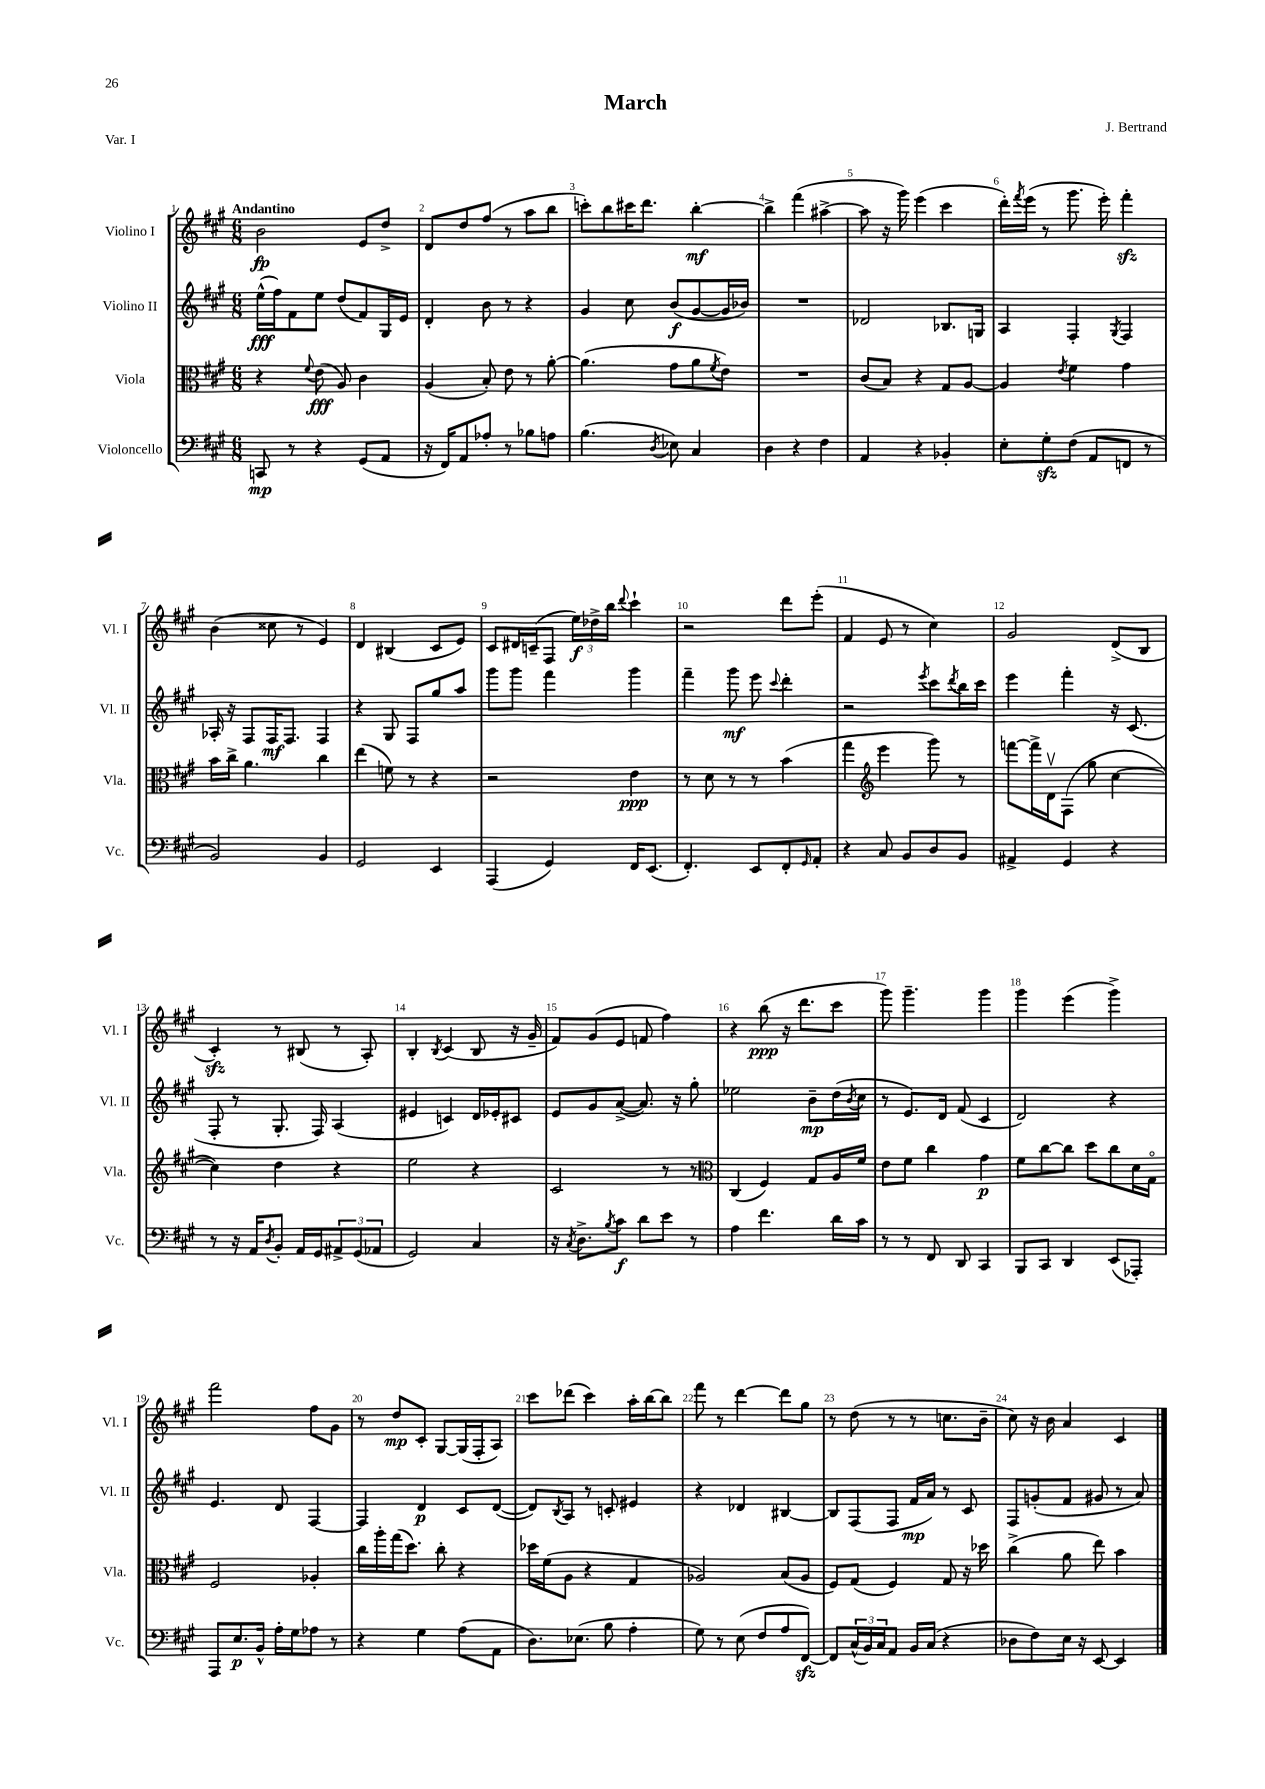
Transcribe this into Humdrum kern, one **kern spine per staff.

**kern	**kern	**kern	**kern
*staff4	*staff3	*staff2	*staff1
*clefF4	*clefC3	*clefG2	*clefG2
*k[f#c#g#]	*k[f#c#g#]	*k[f#c#g#]	*k[f#c#g#]
*M6/8	*M6/8	*M6/8	*M6/8
8CC	4r	(16ee^^	2b
.	.	16ff#)	.
8r	.	8f#	.
.	8qqf#	.	.
4r	(8e	8ee	.
.	8A)	(8dd	.
(8GG#	4c#	8f#)	8e
8AA	.	16G#	8dd^
.	.	16e	.
=	=	=	=
16r	(4A	4d'	8d
16FF#)	.	.	.
8AA	.	.	8dd
8A-'	8B')	8b	(8ff#
8r	8e	8r	8r
8B-	8r	4r	8aa
8A	[8a'	.	8bb
=	=	=	=
(4.B	(4.a]	4g#	8ccc')
.	.	.	8bb
.	.	8cc#	16ccc#
.	.	.	8.ddd
8qD	.	.	.
8E-)	8g#	(8b	.
4C#	8a	[8g#	[4bb'
.	8qf#	.	.
.	8e)	16g#]	.
.	.	16b-)	.
=	=	=	=
4D	2.r	2.r	4bb^]
4r	.	.	(4fff#
4F#	.	.	[4aa#^
=	=	=	=
4AA	(8c#	2d-	8aa#]
.	8B)	.	16r
.	.	.	16ggg#)
4r	4r	.	(4eee
4BB-'	8G#	8.B-	4ccc#
.	[8A	.	.
.	.	16G	.
=	=	=	=
8E'	4A]	4A	16ddd')
.	.	.	8qfff#
.	.	.	(16eee
8G#'	.	.	8r
.	8qe	.	.
(8F#	4f#	4F#'	8.ggg#
8AA	.	.	.
.	.	.	16eee')
.	.	8qG#	.
8FF	4g#	4F#	4fff#'
8r	.	.	.
=	=	=	=
2BB)	16b	16A-'	(4b
.	16cc#^	16r	.
.	4.a	8F#	.
.	.	16F#	8cc##
.	.	8.F#	.
.	.	.	8r
4BB	4cc#	4F#	4e)
=	=	=	=
2GG#	(4ee	4r	4d
.	8f)	8G#	(4B#
.	8r	8F#	.
4EE	4r	8gg#	8c#
.	.	8aa	8e)
=	=	=	=
(4AAA	2r	8ggg#	8c#
.	.	8ggg#	16d#
.	.	.	(16c~
4GG#)	.	4fff#	8F#
.	.	.	24ee)
.	.	.	24dd-^
.	.	.	24bb
.	.	.	8qqddd
16FF#	4e	4ggg#	4ccc#`
(8.EE	.	.	.
=	=	=	=
4.FF#')	8r	4fff#~	2r
.	8d	.	.
.	8r	8ggg#	.
8EE	8r	8eee	.
.	.	8qqccc#	.
8FF#'	(4b	4ddd'	8ddd
16qqGG#	.	.	.
8AA'	.	.	(8eee'
=	=	=	=
4r	4gg#	2r	4f#
*	*clefG2	*	*
8C#	4eee	.	8e
8BB	.	.	8r
.	.	8qeee	.
8D	8ggg#)	8ccc#	4cc#)
.	.	8qddd	.
8BB	8r	16bb	.
.	.	16ccc#	.
=	=	=	=
4AA#^	[8fff	4eee	2g#
.	16fff^]	.	.
.	16dv	.	.
4GG#	(8F#	4fff#'	.
.	8gg#	.	.
4r	[4cc#	16r	(8d^
.	.	(8.c#	.
.	.	.	8B
=	=	=	=
8r	4cc#])	8F#'	4c#')
16r	.	8r	.
16AA	.	.	.
8qD	.	.	.
8BB'	4dd	8.G#'	8r
16AA	.	.	(8B#
16GG#	.	16F#)	.
12AA#^	4r	(4A	8r
(12GG#	.	.	.
.	.	.	8A')
12AA-	.	.	.
=	=	=	=
2GG#)	2ee	4e#	4B'
.	.	.	8qB
.	.	4c)	(4c#
4C#	4r	16d	8B
.	.	16e-'	.
.	.	8c#	16r
.	.	.	16g#~
=	=	=	=
16r	2c#	8e	8f#)
8qC#	.	.	.
8.D^	.	.	.
.	.	8g#	(8g#
8qB	.	.	.
8c#	.	([8a^	8e
8d	.	8.a])	8f
8e	8r	.	4ff#)
.	.	16r	.
8r	8r	8gg#'	.
=	=	=	=
*	*clefC3	*	*
4A	(4C#	2ee-	4r
4.f#	4F#)	.	(8bb
.	.	.	16r
.	.	.	8.ddd
.	8G#	8b~	.
16d	16A	(16dd	8ccc#
.	.	8qb	.
16c#	16f#	16cc#	.
=	=	=	=
8r	8e	8r	8ggg#)
8r	8f#	8.e)	4.ggg#~
8FF#	4cc#	.	.
.	.	16d	.
8DD	.	(8f#	.
4CC#	4g#	4c#	4ggg#
=	=	=	=
8BBB	8f#	2d)	4ggg#
8CC#	[8cc#	.	.
4DD	8cc#]	.	(4eee
.	8dd	.	.
(8EE	8cc#	4r	4ggg#^)
8AAA-')	16d	.	.
.	16G#o	.	.
=	=	=	=
8AAA	2F#	4.e	2fff#
8.E	.	.	.
16BB^^	.	.	.
16A'	.	8d	.
16G#	.	.	.
8A-	4A-'	[4F#	8ff#
8r	.	.	8g#
=	=	=	=
4r	16cc#	4F#]	8r
.	16aa'	.	.
.	(16gg#	.	8dd
.	8.dd)	.	.
4G#	.	4d	8c#'
.	8cc#'	.	[8G#
(8A	4r	8c#	(16G#]
.	.	.	16F#'
8AA	.	([8d	8A)
=	=	=	=
8.D)	16dd-	8d])	8ccc#
.	(16f#	.	.
.	.	8qB	.
.	8A	8A	(8ddd-
(8.E-	.	.	.
.	4r	8r	4ccc#)
8B	.	8c'	.
4A'	4G#	4e#	16aa'
.	.	.	[16bb
.	.	.	8bb]
=	=	=	=
8G#)	2A-)	4r	8fff#
8r	.	.	8r
(8E	.	4d-	[4ddd
8F#	.	.	.
8A	(8B	[4B#	8ddd]
[8FF#)	8A-	.	8gg#
=	=	=	=
8FF#]	8F#)	8B#]	8r
(24C#^^	(8G#	(8F#	(8dd
24BB)	.	.	.
24C#	.	.	.
8AA	4F#)	8F#	8r
16BB	.	16f#	8r
(16C#	.	16a)	.
4r	8G#	8r	8.cc
.	16r	8c#	.
.	16dd-	.	16b~
=	=	=	=
8D-	(4cc#^	8F#	8cc#)
8F#)	.	(8g'	16r
.	.	.	16b
16E	8a	8f#	4a
16r	.	.	.
[8EE	8ee)	8g#	.
4EE]	4b	8r	4c#
.	.	8a)	.
==	==	==	==
*-	*-	*-	*-
